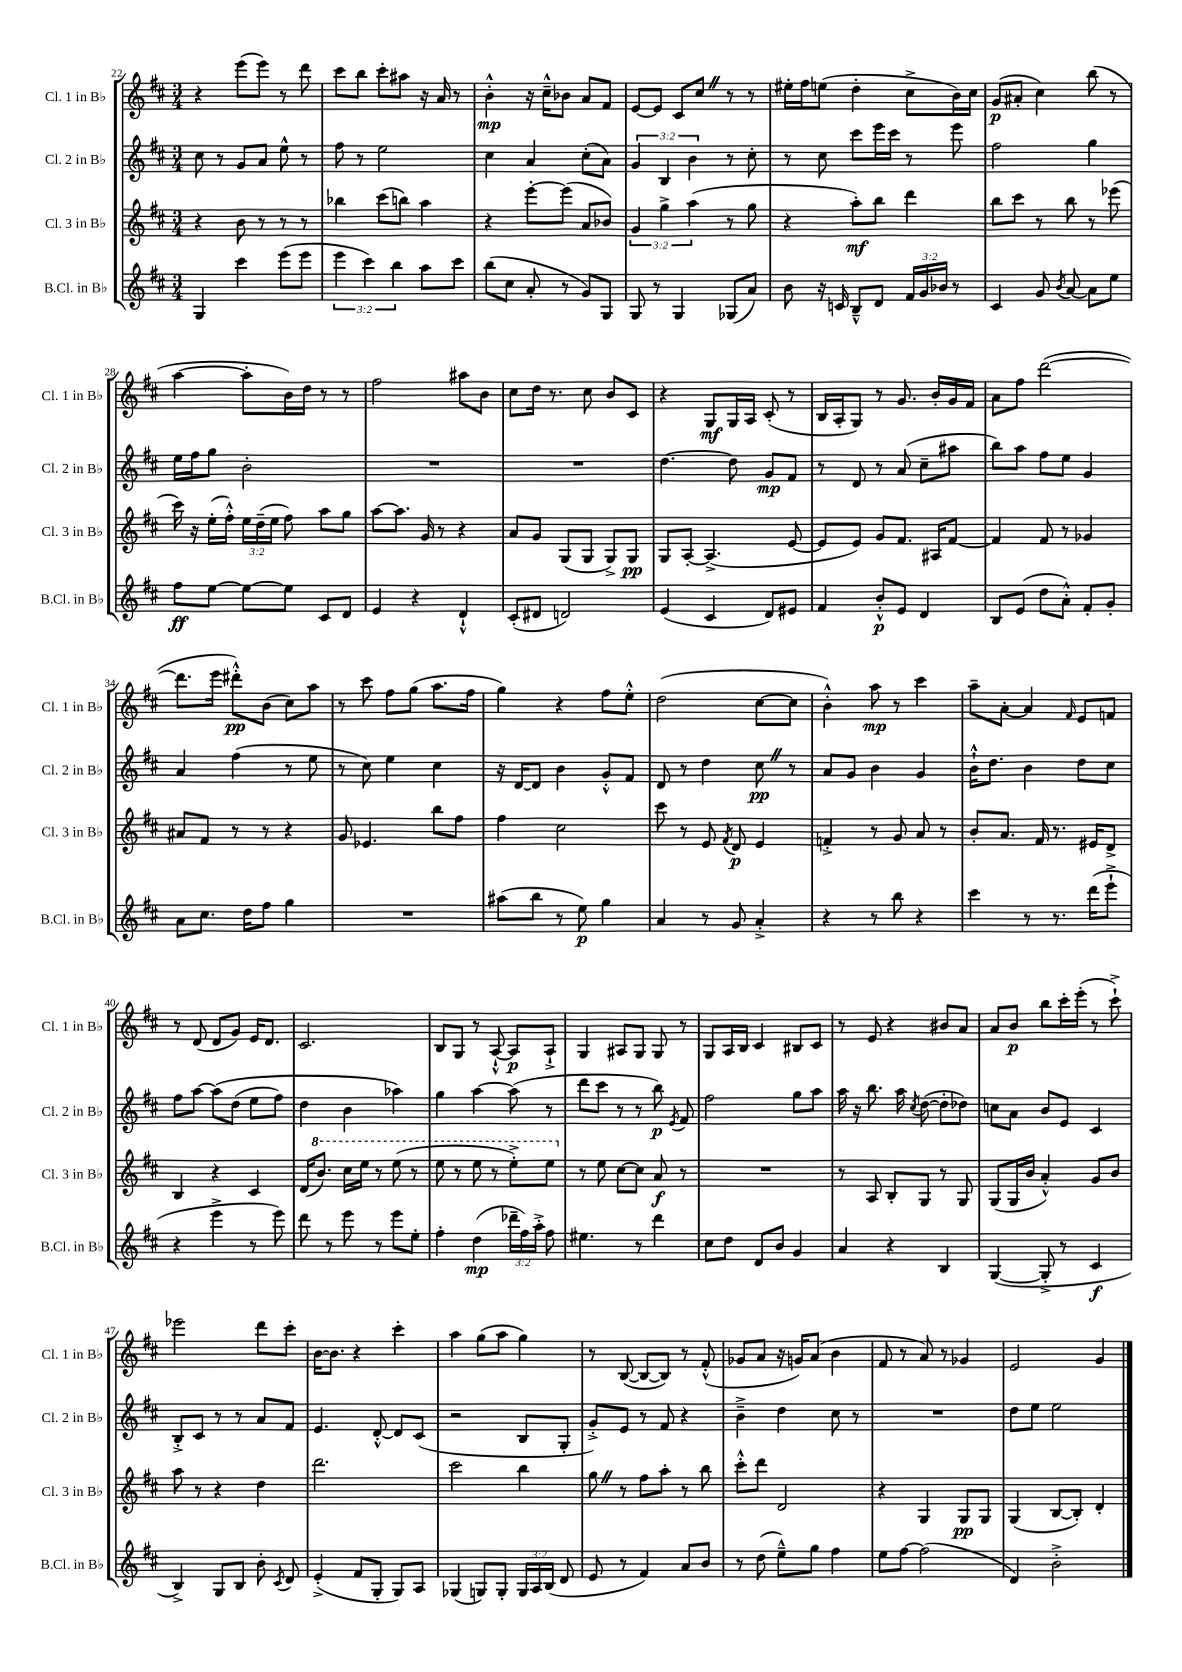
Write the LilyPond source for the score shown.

<<
\new StaffGroup <<
\new Staff = "s0" \with { instrumentName = "Cl. 1 in Bb" shortInstrumentName = "Cl. 1 in Bb" } {
    \clef treble \key d \major \numericTimeSignature \time 3/4
    \autoBeamOff r4 e'''8[( e'''8]) r8 d'''8 |
    cis'''8[ b''8] cis'''8[-. ais''8] r16 a'16 r8 |
    b'4-.-^\mp r16 cis''16[---^ bes'8] a'8[ fis'8] |
    e'8[~ e'8] cis'8[ cis''8] \once \override BreathingSign.text = \markup { \musicglyph "scripts.caesura.straight" } \breathe r8 r8 |
    eis''16[-. fis''16 e''8]( d''4-. cis''8[-> b'16) cis''16] |
    g'8[\p( ais'8]-. cis''4) b''8( r8 |
    a''4~ a''8[-. b'16) d''16] r8 r8 |
    fis''2 ais''8[ b'8] |
    cis''8[ d''16] r8. cis''8 b'8[ cis'8] |
    r4 g8[\mf g16 a16] cis'8-.( r8 |
    b16[ a16-. g8]) r8 g'8. b'16[-. g'16 fis'16] |
    a'8[ fis''8] d'''2~( |
    d'''8.[ e'''16] dis'''8[-.-^\pp) b'8]( cis''8[) a''8] |
    r8 cis'''8 fis''8[ g''8]( a''8.[ fis''16] |
    g''4) r4 fis''8[ e''8]-.-^ |
    d''2( cis''8[~ cis''8] |
    b'4-.-^) a''8\mp r8 cis'''4 |
    a''8[-- a'8]~-. a'4 \grace { fis'16 } e'8[ f'8] |
    r8 d'8( d'8[ g'8]) e'16[ d'8.] |
    cis'2. |
    b8[ g8] r8 a8~-!-^ a8[\p a8]-!-> |
    g4 ais8[ g8] g8 r8 |
    g8[ a16 b16] cis'4 bis8[ cis'8] |
    r8 e'8 r4 bis'8[ a'8] |
    a'8[ b'8]\p b''8[ cis'''16-. e'''16]-.( r8 cis'''8-!->) |
    ees'''2 d'''8[ cis'''8]-. |
    b'16[~ b'8.] r4 cis'''4-. |
    a''4 g''8[( a''8] g''4) |
    r8 b8~( b8[~ b8]) r8 fis'8-.-^( |
    ges'8[ a'8] r16 g'16[) a'8]( b'4 |
    fis'8 r8 a'8) r8 ges'4 |
    e'2 g'4 \bar "|." |
}
\new Staff = "s1" \with { instrumentName = "Cl. 2 in Bb" shortInstrumentName = "Cl. 2 in Bb" } {
    \clef treble \key d \major \numericTimeSignature \time 3/4 \override Staff.TupletNumber.text = #tuplet-number::calc-fraction-text
    \autoBeamOff cis''8 r8 g'8[ a'8] e''8-^ r8 |
    fis''8 r8 e''2 |
    cis''4 a'4 cis''8[-.( a'8]) |
    \tuplet 3/2 { g'4 b4 b'4 } r8 cis''8-. |
    r8 cis''8 cis'''8[ e'''16 cis'''16] r8 e'''8 |
    fis''2 g''4 |
    e''16[ fis''16 g''8] b'2-. |
    R2. |
    R2. |
    d''4.~ d''8 g'8[\mp fis'8] |
    r8 d'8 r8 a'8( cis''8[-- ais''8] |
    b''8[) a''8] fis''8[ e''8] g'4 |
    a'4 fis''4( r8 e''8 |
    r8 cis''8) e''4 cis''4 |
    r16 d'16[~ d'8] b'4 g'8[-.-^ fis'8] |
    d'8 r8 d''4 cis''8\pp \once \override BreathingSign.text = \markup { \musicglyph "scripts.caesura.straight" } \breathe r8 |
    a'8[ g'8] b'4 g'4 |
    b'16[-!-^ d''8.] b'4 d''8[ cis''8] |
    fis''8[ a''8]~ a''8[\( d''8]( e''8[ fis''8]) |
    d''4 b'4 aes''4\) |
    g''4 a''4~ a''8( r8 |
    d'''8[ cis'''8] r8 r8 b''8\p) \acciaccatura { e'8 } fis'8 |
    fis''2 g''8[ a''8] |
    a''16 r16 b''8. a''16 \acciaccatura { cis''8 } d''8~( d''8[-. des''8]) |
    c''8[ a'8] b'8[ e'8] cis'4 |
    b8[-.-> cis'8] r8 r8 a'8[ fis'8] |
    e'4. d'8~-.-^ d'8[ cis'8]( |
    r2 b8[ g8]-. |
    g'8[-.->) e'8] r8 fis'8 r4 |
    b'4---> d''4 cis''8 r8 |
    R2. |
    d''8[ e''8] e''2 \bar "|." |
}
\new Staff = "s2" \with { instrumentName = "Cl. 3 in Bb" shortInstrumentName = "Cl. 3 in Bb" } {
    \clef treble \key d \major \numericTimeSignature \time 3/4 \override Staff.TupletNumber.text = #tuplet-number::calc-fraction-text
    \autoBeamOff r4 b'8 r8 r8 r8 |
    bes''4 cis'''8[( b''8]) a''4 |
    r4 e'''8[~-. e'''8]( a'8[ bes'8]) |
    \tuplet 3/2 { g'4 g''4-> a''4( } r8 g''8 |
    r4 a''8[-.\mf) b''8] d'''4 |
    b''8[ cis'''8] r8 b''8 r8 ees'''8( |
    cis'''16) r16 e''16[-.( fis''16]-.-^) \tuplet 3/2 { e''16[ d''16--( e''16] } fis''8) a''8[ g''8] |
    a''8[~ a''8.] g'16 r8 r4 |
    a'8[ g'8] g8[( g8] g8[->) g8]\pp |
    g8[ a8]~-. a4.->( e'8~ |
    e'8[ e'8]) g'8[ fis'8.] ais16[ fis'8]~ |
    fis'4 fis'8 r8 ges'4 |
    ais'8[ fis'8] r8 r8 r4 |
    g'8 ees'4. b''8[ fis''8] |
    fis''4 cis''2 |
    cis'''8 r8 e'8 \acciaccatura { fis'8 } d'8\p e'4 |
    f'4-.-> r8 g'8 a'8 r8 |
    b'8[-. a'8.] fis'16 r8. eis'16[ d'8]-> |
    b4 r4 cis'4 |
    d'16[( \ottava #1 b''8.]) cis'''16[ e'''16] r8 e'''8( r8 |
    e'''8 r8 e'''8 r8 e'''8[-.->) e'''8] \ottava #0 |
    r8 e''8 cis''8[~ cis''8] a'8\f r8 |
    R2. |
    r8 a8 b8[-. g8] r8 g8 |
    g8[( g16 b'16] a'4-.-^) g'8[ b'8] |
    a''8 r8 r4 d''4 |
    d'''2. |
    cis'''2 b''4 |
    g''8 \once \override BreathingSign.text = \markup { \musicglyph "scripts.caesura.straight" } \breathe r8 fis''8[ a''8]-. r8 b''8 |
    cis'''8[-.-^ d'''8] d'2 |
    r4 g4 g8[\pp g8] |
    g4( b8[~ b8]-.) d'4-. \bar "|." |
}
\new Staff = "s3" \with { instrumentName = "B.Cl. in Bb" shortInstrumentName = "B.Cl. in Bb" } {
    \clef treble \key d \major \numericTimeSignature \time 3/4 \override Staff.TupletNumber.text = #tuplet-number::calc-fraction-text
    \autoBeamOff g4 cis'''4 e'''8[( e'''8] |
    \tuplet 3/2 { e'''4 cis'''4) b''4 } a''8[ cis'''8] |
    b''8[( cis''8] a'8-. r8 g'8[) g8] |
    g8 r8 g4 ges8[( a'8]) |
    b'8 r16 c'16 b8[---^ d'8] \tuplet 3/2 { fis'16[ g'16 bes'16] } r8 |
    cis'4 g'8 \acciaccatura { b'8 } a'8~ a'8[ e''8] |
    fis''8[\ff e''8]~ e''8[~ e''8] cis'8[ d'8] |
    e'4 r4 d'4-!-^ |
    cis'8[-.( dis'8] d'2) |
    e'4( cis'4 d'8[) eis'8] |
    fis'4 b'8[-.-^\p e'8] d'4 |
    b8[ e'8]( d''8[ a'8]-.-^) fis'8[-. g'8]-. |
    a'8[ cis''8.] d''16[ fis''8] g''4 |
    R2. |
    ais''8[( b''8] r8 e''8\p) g''4 |
    a'4 r8 g'8 a'4-.-> |
    r4 r8 b''8 r4 |
    cis'''4 r8 r8. d'''16[( e'''8]-!-> |
    r4 e'''4-> r8 e'''8) |
    d'''8 r8 e'''8 r8 e'''8[ e''8]-. |
    fis''4-. d''4\mp( \tuplet 3/2 { des'''16[-- fis''16) a''16]-.-> } fis''8 |
    eis''4. r8 d'''4 |
    cis''8[ d''8] d'8[ b'8] g'4 |
    a'4 r4 b4 |
    g4~( g8-.-> r8 cis'4\f |
    b4->) g8[ b8] b'8-. \acciaccatura { cis'8 } d'8 |
    e'4-.->( fis'8[ g8]-. g8[) a8] |
    ges4( g8[) g8]-. \tuplet 3/2 { g16[ a16 b16]( } d'8 |
    e'8 r8 fis'4) a'8[ b'8] |
    r8 d''8( e''8[---^) g''8] fis''4 |
    e''8[ fis''8]~ fis''2( |
    d'4) b'2-.-> \bar "|." |
}
>>
>>
\layout { \context { \Score currentBarNumber = #22 } }
